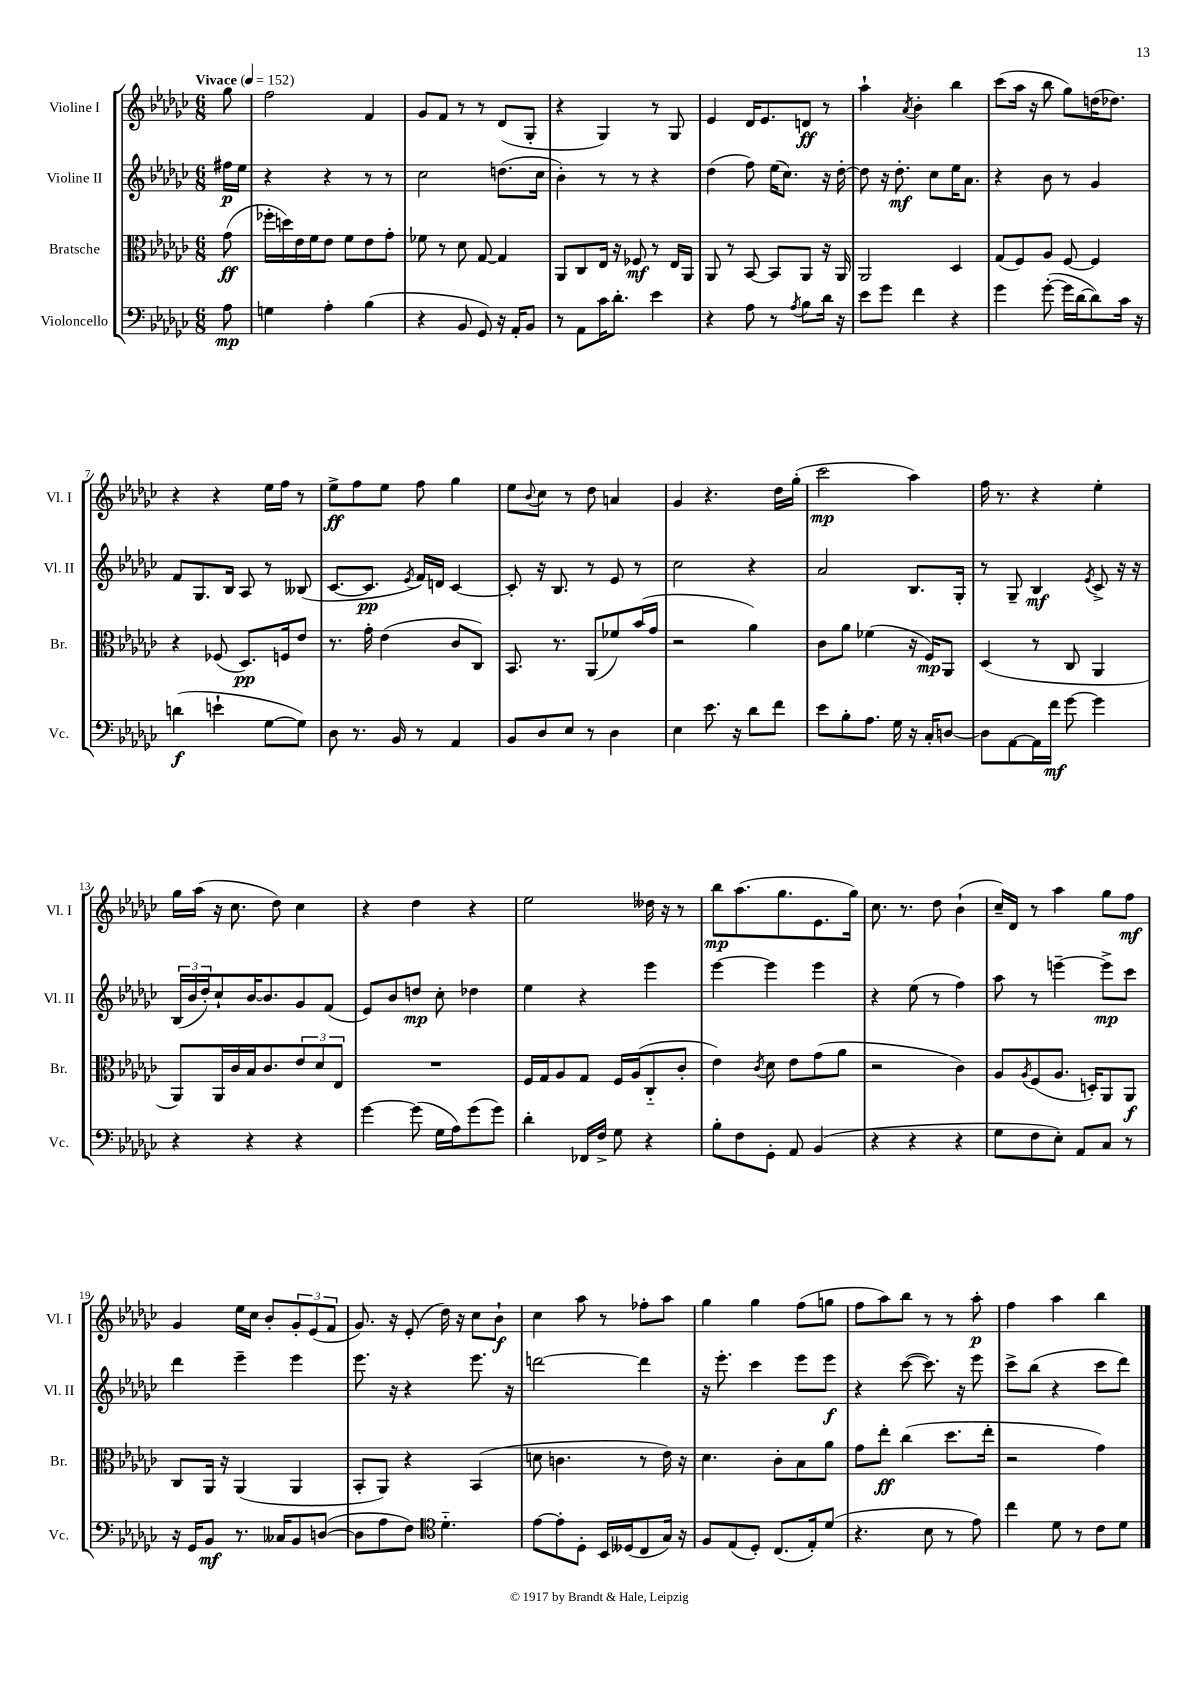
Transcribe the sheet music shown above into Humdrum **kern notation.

**kern	**kern	**kern	**kern
*staff4	*staff3	*staff2	*staff1
*clefF4	*clefC3	*clefG2	*clefG2
*k[b-e-a-d-g-c-]	*k[b-e-a-d-g-c-]	*k[b-e-a-d-g-c-]	*k[b-e-a-d-g-c-]
*M6/8	*M6/8	*M6/8	*M6/8
*MM152	*MM152	*MM152	*MM152
8A-\	(8g-\	16ff#\LL	8gg-\
.	.	16ee-\JJ	.
=	=	=	=
4G\	16ff-'\LL	4r	2ff\
.	16dd\)	.	.
.	16e-\	.	.
.	16f\J	.	.
4A-'\	8e-\J	4r	.
.	8f\L	.	.
(4B-\	8e-\	8r	4f/
.	8g-'\J	8r	.
=	=	=	=
4r	8f-\	2cc-\	8g-/L
.	8r	.	8f/J
8BB-/	8d-\	.	8r
8GG-/)	[8G-/	.	8r
16r	4G-/]	(8.dd\L	(8d-/L
16AA-'/LK	.	.	.
8BB-/J	.	.	8G-'/J
.	.	16cc-\Jk	.
=	=	=	=
8r	8AA-/L	4b-'\)	4r
8AA-\L	8C-/	.	.
16c-\K	16E-/Jk	8r	4G-/)
8.d-'\J	16r	.	.
.	8F-/	8r	.
4e-\	8r	4r	8r
.	16E-/LL	.	8G-/
.	16AA-/JJ	.	.
=	=	=	=
4r	8AA-/	(4dd-\	4e-/
.	8r	.	.
8A-\	[8BB-/	8ff\)	16d-/LK
.	.	.	8.e-/
8r	8BB-/]L	(16ee-\LK	.
.	.	8.cc-\J)	.
8qA-/	.	.	.
8B-\L	8AA-/J	.	8d/J
16d-\Jk	16r	16r	8r
16r	16AA-/	[16dd-'\	.
=	=	=	=
8e-\L	2AA-/	8dd-\]	4aa-`\
8g-\J	.	16r	.
.	.	8.dd-'\	.
.	.	.	8qa-/
4f\	.	.	4b-'\
.	.	8cc-\L	.
4r	4D-/	16ee-\K	4bb-\
.	.	8.a-\J	.
=	=	=	=
4g-\	(8G-/L	4r	(8ccc-\L
.	8F/)	.	16aa-\Jk
.	.	.	16r
([8g-'\	8A-/J	8b-\	8bb-\
16g-\]LL	[8F/	8r	8gg-\L)
[16d-\J	.	.	.
8d-\])	4F/]	4g-/	(16dd\K
.	.	.	8.dd-\J)
16c-\Jk	.	.	.
16r	.	.	.
=	=	=	=
(4d\	4r	8f/L	4r
.	.	8.G-/	.
4e`\	(8F-/	.	4r
.	.	16B-/Jk	.
.	8.D-/L)	8A-/	.
[8G-\L	.	8r	16ee-\LL
.	16F/k	.	16ff\JJ
8G-\]J)	8e-/J	(8B--/	8r
=	=	=	=
8D-\	8.r	[8.c-/L	8ee-^\L
8.r	.	.	8ff\
.	16g-'\	8.c-/]J	.
.	(4e-\	.	8ee-\J
16BB-/	.	.	.
.	.	8qe-/	.
8r	.	16f/LL)	8ff\
.	.	16d/JJ	.
4AA-/	8c-/L	[4c-/	4gg-\
.	8C-/J)	.	.
=	=	=	=
8BB-/L	8.BB-/	8c-'/]	8ee-\L
.	.	.	8qqb-/
8D-/	.	16r	8cc-\J
.	8.r	8.B-/	.
8E-/J	.	.	8r
8r	(8AA-/L	8r	8dd-\
4D-\	8f-/)	8e-/	4a/
.	(16b-/L	8r	.
.	16g-/JJ	.	.
=	=	=	=
4E-\	2r	2cc-\	4g-/
8.e-\	.	.	4.r
16r	.	.	.
8d-\L	4a-\)	4r	.
8f\J	.	.	16dd-\LL
.	.	.	(16gg-'\JJ
=	=	=	=
8e-\L	8c-\L	2a-/	2ccc-\
8B-'\	8a-\J	.	.
8.A-\J	(4f-\	.	.
16G-\	.	.	.
16r	16r	8.B-/L	4aa-\)
16C-'/LK	16F/LK)	.	.
[8D/J	8AA-/J	.	.
.	.	16G-'/Jk	.
=	=	=	=
8D\]L	(4D-/	8r	16ff\
.	.	.	8.r
[8AA-\	.	8G-~/	.
16AA-\]L	8r	4B-/	4r
16f\JJ	.	.	.
[8g-\	8C-/	.	.
.	.	8qe-/	.
4g-\]	4AA-/	8c-^/	4ee-'\
.	.	16r	.
.	.	16r	.
=	=	=	=
4r	8AA-/L)	(24B-/LL	16gg-\LL
.	.	24b-/	.
.	.	.	(16aa-\JJ
.	.	24dd-'/J)	.
.	16AA-/L	8cc-`/	16r
.	16c-/	.	8.cc-\
4r	16B-/J	[16b-/K	.
.	8.c-/	8.b-/]	.
.	.	.	8dd-\)
4r	12e-/	8g-/	4cc-\
.	12d-/	.	.
.	.	(8f/J	.
.	12E-/J	.	.
=	=	=	=
[4g-\	2.r	8e-/L)	4r
.	.	8b-/	.
(8g-\]	.	8dd/J	4dd-\
16G-\LL	.	8cc-'\	.
16A-\J)	.	.	.
(8g-\	.	4dd-\	4r
8g-\J)	.	.	.
=	=	=	=
4d-'\	16F/LL	4ee-\	2ee-\
.	16G-/J	.	.
.	8A-/	.	.
16FF-/LL	8G-/J	4r	.
16F^/JJ	.	.	.
8G-\	16F/LL	.	.
.	(16A-/J	.	.
4r	8C-'~/	4eee-\	16dd--\
.	.	.	16r
.	8c-'/J	.	8r
=	=	=	=
8B-'\L	4e-\)	[4eee-\	8bb-\L
8F\	.	.	(8.aa-\
.	8qc-/	.	.
8GG-'\J	8d-\	4eee-\]	.
.	.	.	8.gg-\
8AA-/	8e-\L	.	.
(4BB-/	(8g-\	4eee-\	8.e-\
.	8a-\J	.	.
.	.	.	16gg-\Jk)
=	=	=	=
4r	2r	4r	8.cc-\
.	.	.	8.r
4r	.	(8ee-\	.
.	.	8r	8dd-\
4r	4c-\)	4ff\)	(4b-`\
=	=	=	=
8G-\L	8A-/L	8aa-\	16cc-~/LL)
.	.	.	16d-/JJ
.	8qA-/	.	.
8F\	(8F/	8r	8r
8E-'\J)	8.A-/J	[4eee~\	4aa-\
8AA-/L	.	.	.
.	16D'/LK)	.	.
8C-/J	8AA-/	8eee^\]L	8gg-\L
8r	8AA-/J	8ccc-\J	8ff\J
=	=	=	=
16r	8C-/L	4ddd-\	4g-/
16GG-/LK	.	.	.
8BB-/J	16AA-/Jk	.	.
.	16r	.	.
8.r	(4AA-/	4eee-~\	16ee-\LL
.	.	.	16cc-\JJ
.	.	.	8b-'/L
16C--/LK	.	.	.
8BB-/	4AA-/	4eee-\	12g-'/
.	.	.	(12e-/
([8D/J	.	.	.
.	.	.	12f/J
=	=	=	=
8D\]L	8BB-'/L	8.eee-\	8.g-/)
8A-\	8AA-/J)	.	.
.	.	16r	16r
8F\J)	4r	4r	(8e-'/
*clefC4	*	*	*
4.d-'~\	.	.	16dd-\)
.	.	.	16r
.	(4BB-/	8.eee-\	8cc-\L
.	.	.	8b-`\J
.	.	16r	.
=	=	=	=
[8e-\L	8d\	[2ddd\	4cc-\
8e-'\]	4.c\	.	.
8D-'\J	.	.	8aa-\
16BB-/LL	.	.	8r
(16D--/J	.	.	.
8C-/	8r	4ddd\]	8ff-'\L
16G-/Jk)	16e-\)	.	8aa-\J
16r	16r	.	.
=	=	=	=
8F/L	4.d-\	16r	4gg-\
.	.	8.eee-'\	.
(8E-/	.	.	.
8D-'/J)	.	4ccc-\	4gg-\
(8.C-/L	8c-'\L	.	.
.	8B-\	8eee-\L	(8ff\L
16E-'/k)	.	.	.
(8d-/J	8a-\J	8eee-\J	8gg\J
=	=	=	=
4.r	8g-\L	4r	8ff\L
.	8ee-'\J	.	8aa-\)
.	(4cc-\	([8ccc-\	8bb-\J
8B-\	.	8.ccc-\])	8r
8r	8.dd-\L	.	8r
.	.	16r	.
8e-\)	.	8eee-\	8aa-'\
.	16ee-'\Jk	.	.
=	=	=	=
4cc-\	2r	8ccc-^\L	4ff\
.	.	(8bb-\J	.
8d-\	.	4r	4aa-\
8r	.	.	.
8c-\L	4g-\)	8ccc-\L	4bb-\
8d-\J	.	8ddd-\J)	.
==	==	==	==
*-	*-	*-	*-
